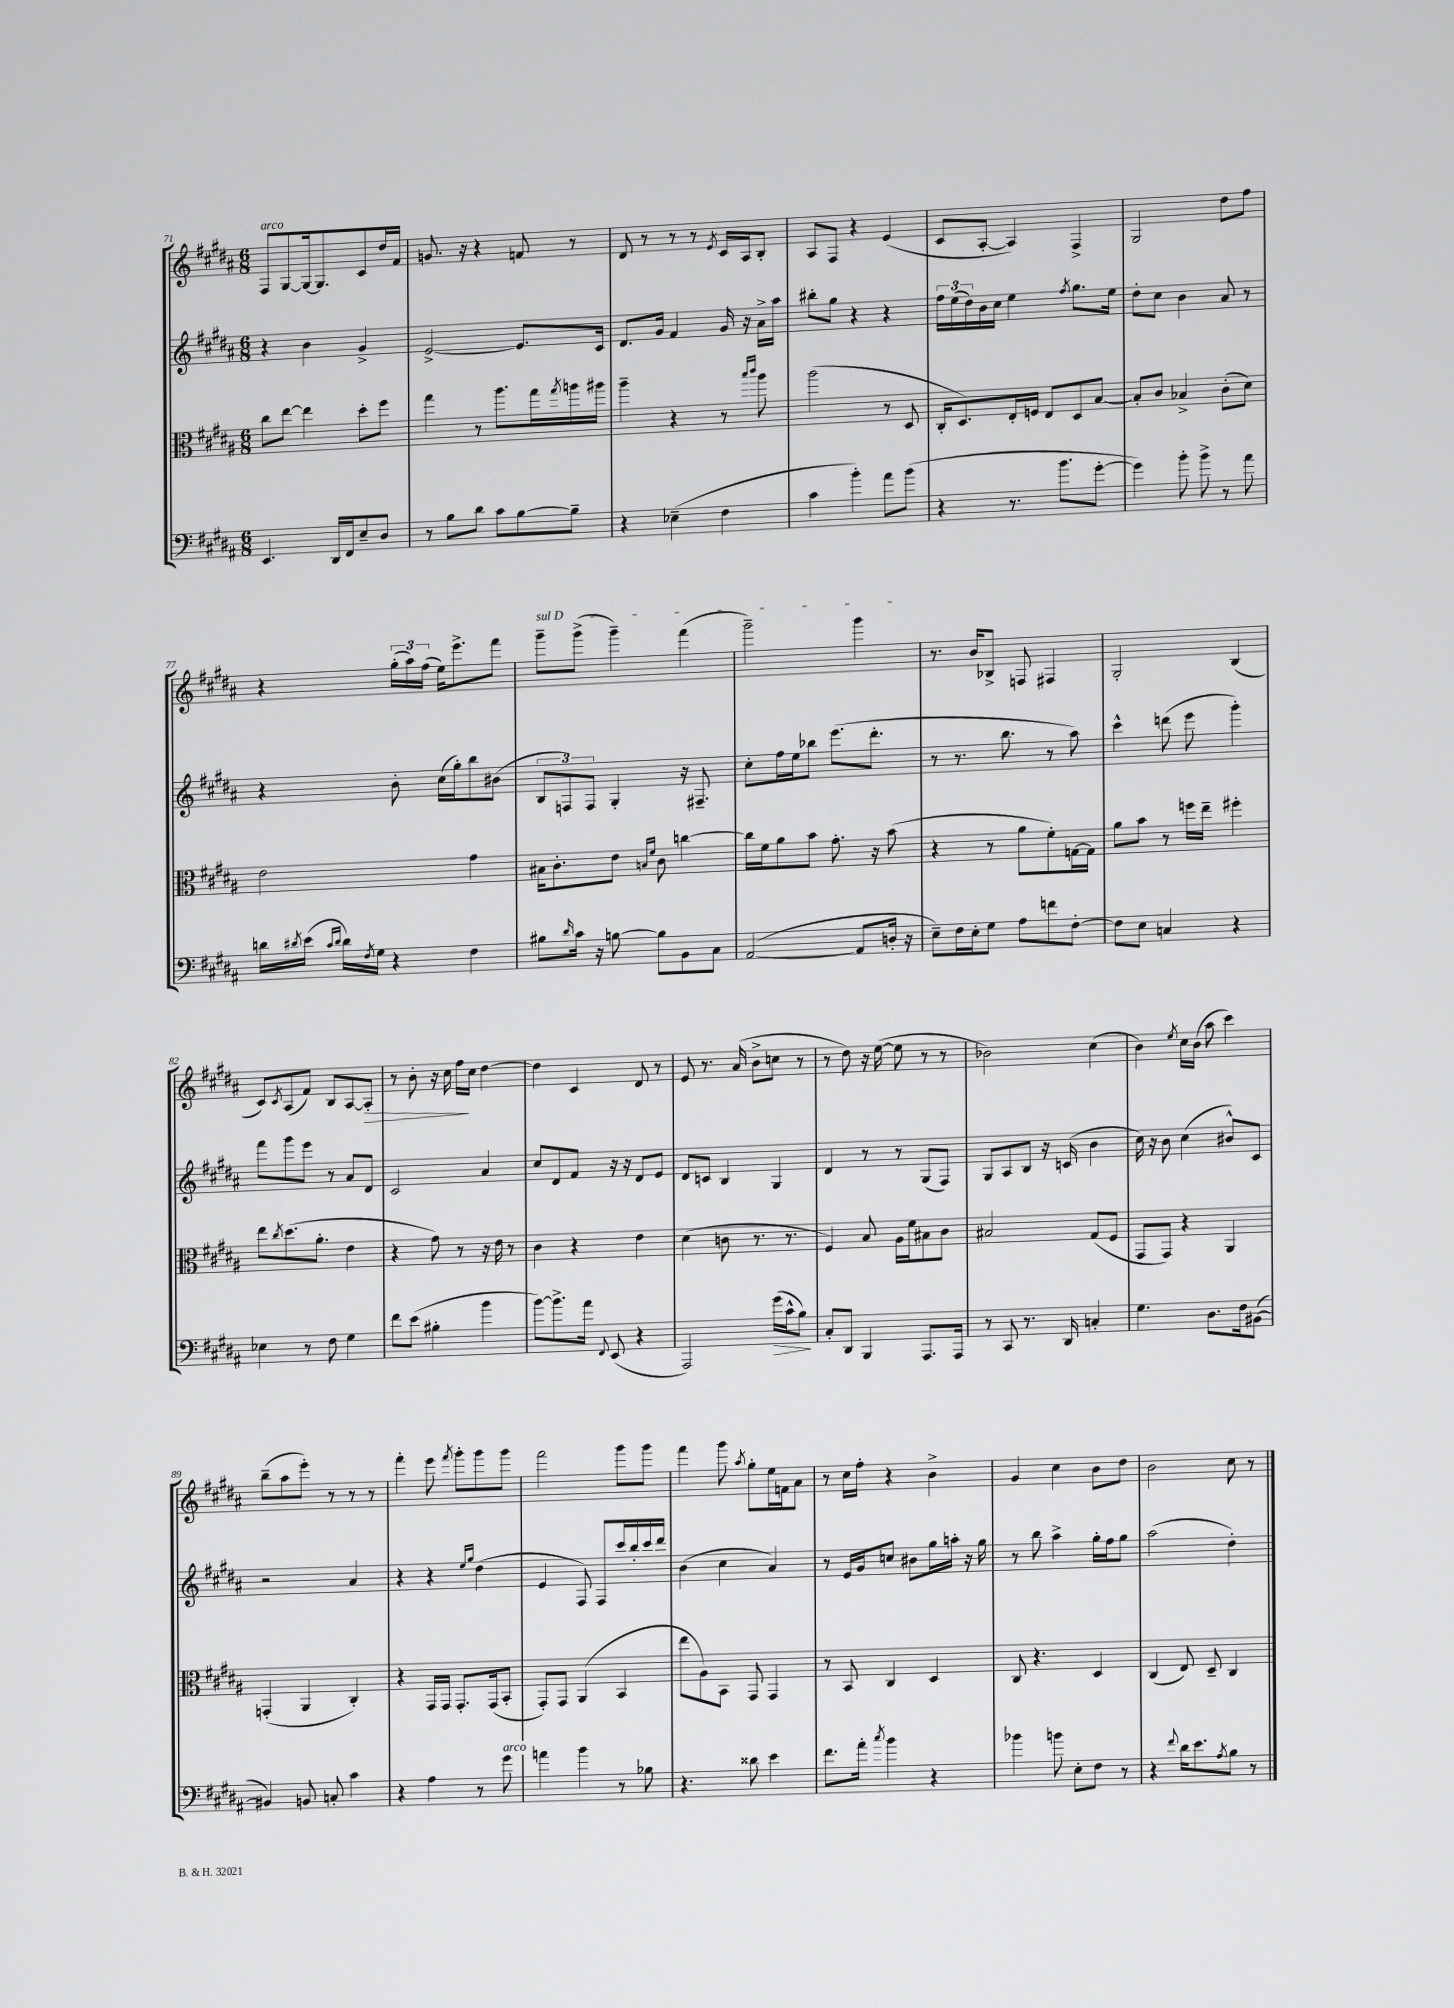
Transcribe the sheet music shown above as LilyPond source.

<<
\new StaffGroup <<
\new Staff = "s0" {
    \clef treble \key b \major \numericTimeSignature \time 6/8
    fis8^\markup { \italic "arco" } gis8~ gis16~ gis8. cis'8 dis''16 fis'16 |
    g'8. r16 r4 f'8 r8 |
    dis'8 r8 r8 r8 \acciaccatura { e'8 } cis'16 ais16 b8-. |
    ais8 fis8 r4 e'4( |
    cis'8 ais8~-. ais4) fis4-> |
    gis2 dis''8 fis''8 |
    r4 \tuplet 3/2 { gis''16-.( ais''16) fis''16( } e''16) e'''8.-> fis'''8 |
    \once \override TextSpanner.bound-details.left.text = \markup { \italic "sul D" } gis'''8--\startTextSpan gis'''8->( gis'''4--) fis'''4( |
    gis'''2--) gis'''4\stopTextSpan |
    r8. b'16 bes8-> f8 fis4 |
    gis2-. b4( |
    cis'8) \acciaccatura { cis'8 } ais8( fis'8) b8 ais8~ ais8-.\> |
    r8 b'8-. r16 cis''16 fis''16\! cis''16 dis''4~ |
    dis''4 cis'4 dis'8 r8 |
    e'8 r8. ais'16( b'8-> c''8 r8 |
    r8 dis''8) r16 e''16~( e''8 r8 r8 |
    bes'2) cis''4( |
    b'4) \acciaccatura { e''8 } cis''16 b'16( ais''8 cis'''4) |
    b''8--( ais''8 e'''8-.) r8 r8 r8 |
    fis'''4-. e'''8 \acciaccatura { fis'''8 } gis'''8-. gis'''8 gis'''8 |
    fis'''2 gis'''8 gis'''8 |
    fis'''4 gis'''8 \acciaccatura { ais''8 } gis''8-. e''16 f'16 ais'8 |
    r8 cis''16 fis''16-. r4 b'4-> |
    gis'4 cis''4 b'8 dis''8 |
    b'2 cis''8 r8 \bar "|." |
}
\new Staff = "s1" {
    \clef treble \key b \major \numericTimeSignature \time 6/8
    r4 b'4 gis'4-> |
    e'2~-> e'8. cis'16 |
    dis'8. gis'16 fis'4 gis'16 r16 ais'16-> ais''16 |
    bis''8-. gis''8 r4 r4 |
    \tuplet 3/2 { fis''16 e''16( dis''16) } b'16 cis''16 e''4 \acciaccatura { fis''8 } gis''8. e''16 |
    dis''8-. cis''8 b'4 ais'8 r8 |
    r4 b'8-. cis''16( gis''16-.) b''8 bis'8( |
    \tuplet 3/2 { b8 f8) f8 } gis4-. r16 fis8.-- |
    cis''8-. fis''16 e''16 bes''8 e'''8.( dis'''8.-. |
    r8 r8. b''8. r8 ais''8) |
    cis'''4-^ d'''8( e'''8 gis'''4-.) |
    fis'''8 gis'''8 e'''8 r8 ais'8 dis'8 |
    cis'2 ais'4 |
    cis''8 dis'8 fis'8 r16 r16 dis'8 e'8 |
    dis'8 c'8 b4 gis4 |
    dis'4 r8 r8 gis8( fis8) |
    gis8 ais8 b8 r16 c'16( b'4 |
    cis''16) r16 b'8 cis''4( bis'8-^) cis'8 |
    r2 ais'4 |
    r4 r4 \grace { e''16 gis''16 } dis''4( |
    e'4 fis8) fis8 cis'''16 b''16-. cis'''16 dis'''16 |
    b'4( cis''4 ais'4) |
    r8 e'16 gis'16 c''8 bis'8 gis''16 a''16-. r16 gis''16 |
    r8 b''8 ais''4-> gis''16-. fis''16 gis''8 |
    ais''2( dis''4-.) \bar "|." |
}
\new Staff = "s2" {
    \clef alto \key b \major \numericTimeSignature \time 6/8
    cis''8 e''8~ e''4 dis''8-. fis''8 |
    gis''4 r8 ais''8. gis''16 \acciaccatura { gis''8 } a''16 ais''16 |
    ais''4-- r4 r8 \grace { b''16 cis'''16 } ais''8 |
    ais''2( r8 dis8 |
    cis16-. dis8.) e16-. f16 e8 dis8 b8~ |
    b8-. cis'8 bes4-> cis'8-.( dis'8) |
    e'2 gis'4 |
    bis16 cis'8.-. e'8 \grace { b16 fis'16 } cis'8 c''4~ |
    c''16 fis'16 ais'8 b'8 gis'8.-. r16 b'8( |
    r4 r8 ais'8 fis'8-.) g16~ g16 |
    ais'8 b'8 r8 f''16 e''16-- fis''4-. |
    e''8 \acciaccatura { cis''8 } dis''8.( ais'8.-. e'4 |
    r4 gis'8) r8 r16 e'16 r8 |
    cis'4 r4 e'4 |
    dis'4( c'8 r8. r8. |
    fis4) b8 ais16 fis'16 bis8 cis'8 |
    bis2 gis8( fis8 |
    gis,8 gis,8) r4 ais,4 |
    g,4-.( ais,4 cis4-.) |
    r4 gis,16 gis,16 gis,8.-. gis,16( b,8-. |
    gis,8-.) gis,8 ais,4( b,4 |
    e''8 ais8) b,8 gis,8 gis,4 |
    r8 b,8 cis4 dis4 |
    cis8 r4. dis4 |
    cis4( e8) dis8-- cis4 \bar "|." |
}
\new Staff = "s3" {
    \clef bass \key b \major \numericTimeSignature \time 6/8
    e,4. dis,16 fis,16 e8-- dis8 |
    r8 b8 dis'8 cis'8 b8~ b8-- |
    r4 ees4--( fis4 |
    cis'4 b'4-.) ais'8 b'8( |
    r4 r8. b'8. gis'8~-. |
    gis'4) b'8-. b'8-> r8 ais'8 |
    d'16 \acciaccatura { dis'8 } e'16( \grace { cis'16 dis'16 } dis'16) \acciaccatura { fis8 } gis16 r4 fis4 |
    bis8 \grace { dis'16 } cis'16 r16 b8~ b8 b,8 cis8 |
    ais,2~( ais,8 d16-. r16 |
    e8--) fis16 e16-. gis8 ais8 f'8 fis8~-. |
    fis8 e8 c4 r4 |
    ees4 r8 fis8 gis4 |
    fis'8 e'8( bis4-. b'4 |
    b'8~) b'8.-> ais'16 \appoggiatura { fis,8 } e,8( r4 |
    ais,,2) gis'16\>( cis'16-^ b8\!) |
    cis8-. dis,8 b,,4 ais,,8. ais,,16 |
    r8 cis,8 r8. dis,16 c4-. |
    gis4. dis8. fis16 bis,8~( |
    bis,4) b,8 c8-. cis'4 |
    r4 ais4 r8 gis'8^\markup { \italic "arco" } |
    a'4 b'4 r8 bes8 |
    r4. disis'8 e'4 |
    fis'8. ais'16-. \acciaccatura { cis''8 } b'4 r4 |
    bes'4 b'8 e8-. fis8 r8 |
    r4 \appoggiatura { fis'8 } dis'16 e'8. \acciaccatura { ais8 } b8 r8 \bar "|." |
}
>>
>>
\layout { \context { \Score currentBarNumber = #71 } }
